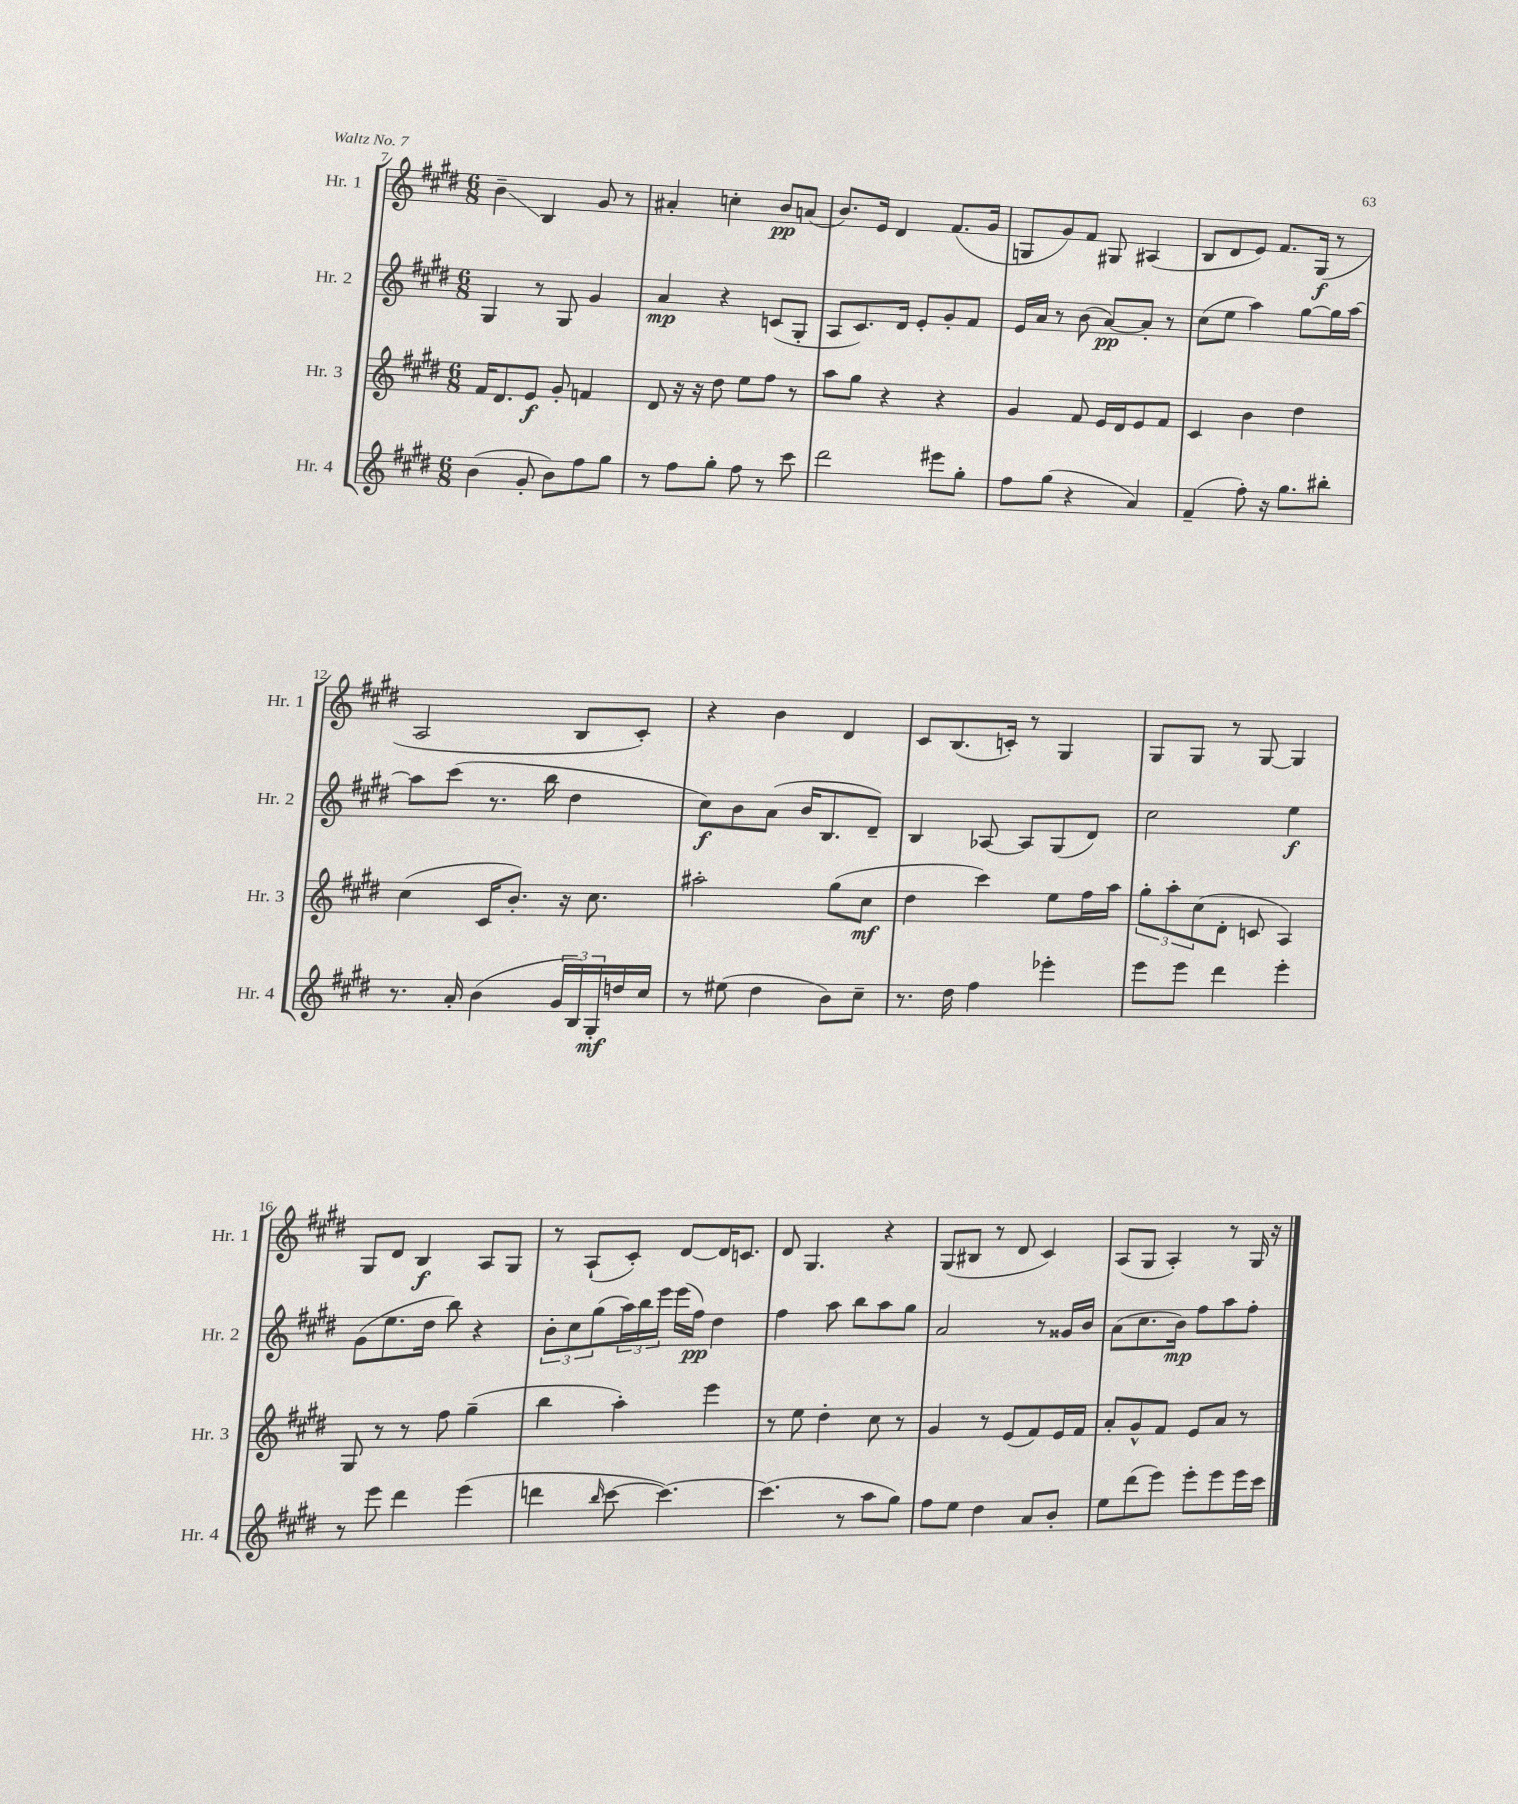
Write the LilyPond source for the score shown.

<<
\new StaffGroup <<
\new Staff = "s0" \with { instrumentName = "Hr. 1" shortInstrumentName = "Hr. 1" } {
    \clef treble \key e \major \numericTimeSignature \time 6/8
    b'4--\glissando b4 gis'8 r8 |
    ais'4-. c''4-. b'8\pp a'8( |
    b'8.) e'16 dis'4 fis'8.( gis'16 |
    g8 gis'8) fis'8 gis8 ais4( |
    b8 dis'8 e'8) fis'8. gis16\f( r8 |
    a2 b8 cis'8-.) |
    r4 b'4 dis'4 |
    cis'8 b8.( c'16-.) r8 gis4 |
    gis8 gis8 r8 gis8~ gis4 |
    gis8 dis'8 b4\f a8 gis8 |
    r8 a8-!( cis'8-.) dis'8~ dis'16 c'8. |
    dis'8 gis4. r4 |
    gis8( bis8 r8 dis'8 cis'4) |
    a8( gis8 a4-.) r8 gis16 r16 \bar "|." |
}
\new Staff = "s1" \with { instrumentName = "Hr. 2" shortInstrumentName = "Hr. 2" } {
    \clef treble \key e \major \numericTimeSignature \time 6/8
    gis4 r8 gis8 gis'4 |
    a'4\mp r4 c'8( gis8-. |
    a8 cis'8.) dis'16 e'8-. gis'8-. fis'8 |
    e'16 a'16 r8 b'8( a'8~\pp) a'8-. r8 |
    cis''8( e''8 a''4) gis''8~ gis''16 a''16~ |
    a''8 cis'''8( r8. b''16 dis''4 |
    cis''8\f) b'8 a'8( b'16 b8. dis'8--) |
    b4 aes8~ aes8 gis8( dis'8) |
    cis''2 e''4\f |
    gis'8( e''8. dis''16 b''8) r4 |
    \tuplet 3/2 { b'8-. cis''8 gis''8( } \tuplet 3/2 { a''16) b''16 e'''16 } e'''16( fis''16\pp) dis''4 |
    fis''4 a''8 b''8 a''8 gis''8 |
    a'2 r8 gisis'16 b'16 |
    a'8( cis''8. b'16\mp) fis''8 a''8 fis''8-. \bar "|." |
}
\new Staff = "s2" \with { instrumentName = "Hr. 3" shortInstrumentName = "Hr. 3" } {
    \clef treble \key e \major \numericTimeSignature \time 6/8
    fis'16 dis'8. e'8\f gis'8-. f'4 |
    dis'8 r16 r16 dis''8 e''8 fis''8 r8 |
    a''8 gis''8 r4 r4 |
    gis'4 fis'8 e'16 dis'16 e'8 fis'8 |
    cis'4 b'4 dis''4 |
    cis''4( cis'16 b'8.-.) r16 cis''8. |
    ais''2-. gis''8( cis''8\mf |
    dis''4 cis'''4) e''8 fis''16 a''16 |
    \tuplet 3/2 { gis''8-. a''8-. cis''8( } dis'8-. c'8 a4) |
    gis8 r8 r8 fis''8 gis''4--( |
    b''4 a''4-.) e'''4 |
    r8 e''8 dis''4-. cis''8 r8 |
    gis'4 r8 e'8( fis'8) e'16 fis'16 |
    a'8-. gis'8-^ fis'8 e'8 a'8 r8 \bar "|." |
}
\new Staff = "s3" \with { instrumentName = "Hr. 4" shortInstrumentName = "Hr. 4" } {
    \clef treble \key e \major \numericTimeSignature \time 6/8
    b'4( gis'8-. b'8) fis''8 gis''8 |
    r8 fis''8 gis''8-. fis''8 r8 cis'''8 |
    dis'''2 eis'''8 gis''8-. |
    fis''8 gis''8( r4 a'4) |
    fis'4--( fis''8-.) r16 gis''8. bis''8-. |
    r8. a'16-. b'4( \tuplet 3/2 { gis'16 b16) gis16-.\mf } d''16 cis''16 |
    r8 eis''8( dis''4 b'8) cis''8-- |
    r8. dis''16 fis''4 ees'''4-. |
    e'''8 e'''8 dis'''4 e'''4-. |
    r8 e'''8 dis'''4 e'''4( |
    d'''4 \grace { b''16 } cis'''8~ cis'''4.~) |
    cis'''4.( r8 a''8 gis''8) |
    fis''8 e''8 dis''4 a'8 b'8-. |
    e''8 dis'''8( e'''8) e'''8-. e'''8 e'''16 cis'''16 \bar "|." |
}
>>
>>
\layout { \context { \Score currentBarNumber = #7 } }
